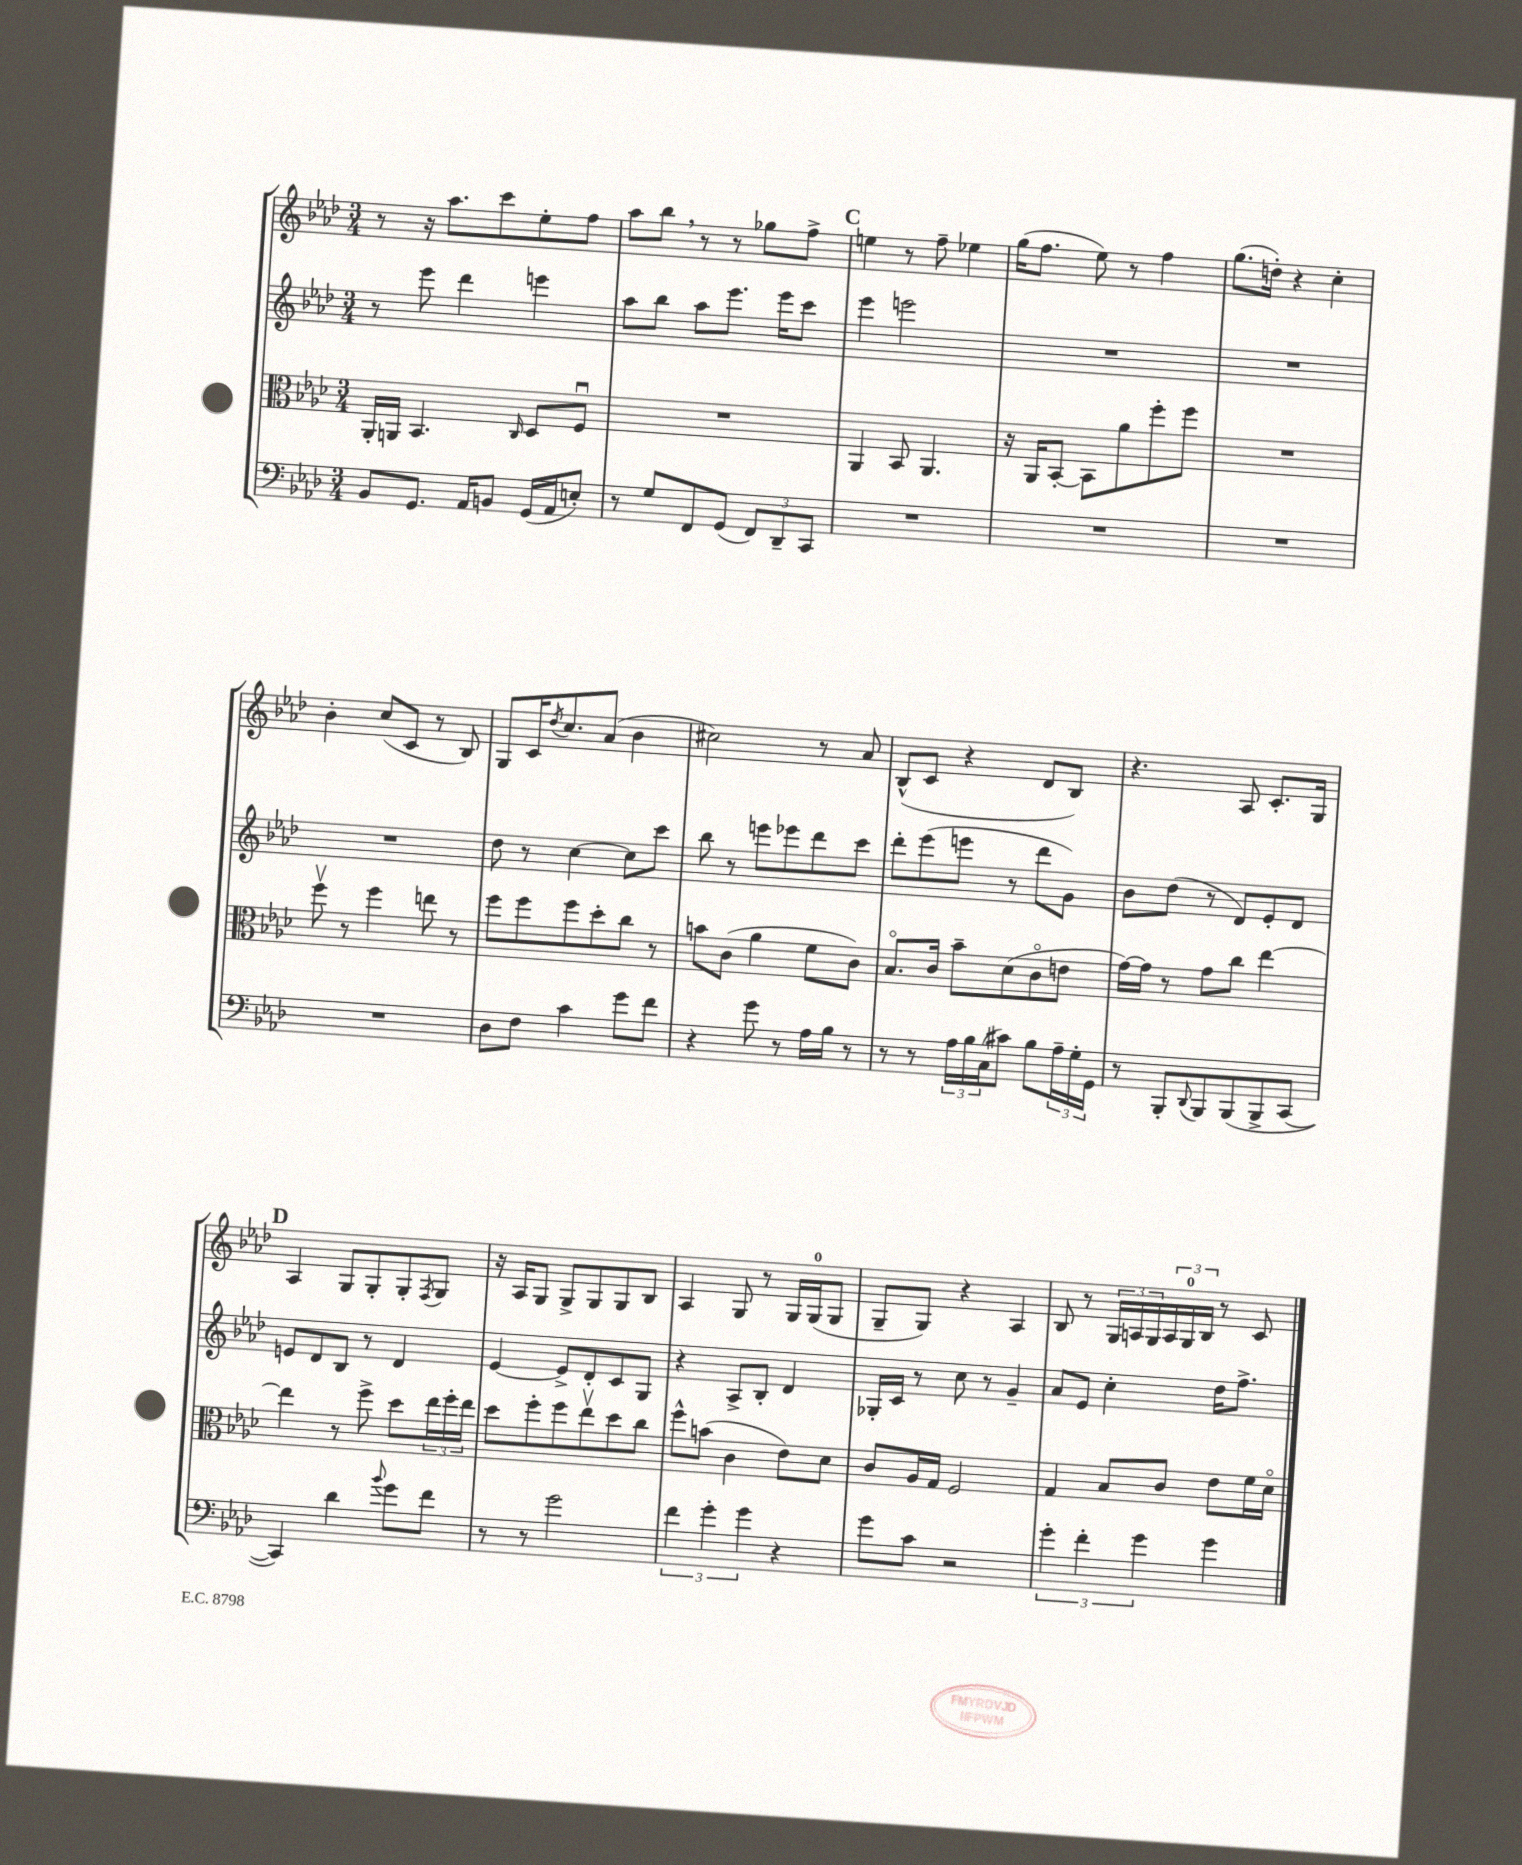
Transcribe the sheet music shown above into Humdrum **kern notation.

**kern	**kern	**kern	**kern
*staff4	*staff3	*staff2	*staff1
*clefF4	*clefC3	*clefG2	*clefG2
*k[b-e-a-d-]	*k[b-e-a-d-]	*k[b-e-a-d-]	*k[b-e-a-d-]
*M3/4	*M3/4	*M3/4	*M3/4
8BB-	16AA-'	8r	8r
.	16AA	.	.
8.GG	4.BB-	8eee-	16r
.	.	.	8.aa-
.	.	4ddd-	.
16AA-	.	.	.
8BB	.	.	8ccc
.	16qqC	.	.
(16GG	8D-	4eee	8ee-'
16AA-	.	.	.
8E')	8Fu	.	8ff
=	=	=	=
8r	2.r	8aa-	8aa-
8G	.	8bb-	8bb-
8FF	.	8aa-	8r
(8GG	.	8.eee-	8r
12FF)	.	.	8gg-
.	.	16eee-	.
12DD-~	.	.	.
.	.	8ccc	8ff^
12CC	.	.	.
=	=	=	=
2.r	4AA-	4eee-	4ee
.	8BB-	2eee	8r
.	4.AA-	.	8ff~
.	.	.	4ee-
=	=	=	=
2.r	16r	2.r	(16gg
.	16AA-	.	8.ff
.	[8BB-'	.	.
.	8BB-]	.	8ee-)
.	8a-	.	8r
.	8ff'	.	4ff
.	8ff	.	.
=	=	=	=
2.r	2.r	2.r	(8.gg
.	.	.	16dd')
.	.	.	4r
.	.	.	4cc'
=	=	=	=
2.r	8ffv	2.r	4b-'
.	8r	.	.
.	4ff	.	(8cc
.	.	.	8c
.	8ee	.	8r
.	8r	.	8B-)
=	=	=	=
8D-	8ff	8dd-	8G
8F	8ff	8r	16c
.	.	.	8qdd-
.	.	.	8.cc
4c	8ff	[4cc	.
.	8dd-'	.	(8a-
8g	8cc	8cc]	4b-
8f	8r	8ccc	.
=	=	=	=
4r	8b	8bb-	2cc#)
.	(8c	8r	.
8g	4a-	8eee	.
8r	.	8eee-	.
16A-	8f	8ddd-	8r
16B-	.	.	.
8r	8c)	8ccc	8a-
=	=	=	=
8r	8.B-o	8ddd-'	(8B-^^
8r	.	(8eee-	8c
.	16c	.	.
24A-	8b-~	8eee	4r
24B-	.	.	.
(24C	.	.	.
8c#)	(8d-	8r	.
8B-	8co	8ddd-	8d-
24A-~	8e	8g)	8B-)
24G'	.	.	.
24GG	.	.	.
=	=	=	=
8r	[16g)	8b-	4.r
.	16g]	.	.
8BBB-'	8r	(8dd-	.
8qqDD-	.	.	.
8BBB-	8g	8r	.
(8BBB-	8cc	8d-)	8A-
8BBB-^	[4ee-	8e-'	8.c'
[8CC	.	8d-	.
.	.	.	16G
=	=	=	=
4CC])	4ee-]	8e	4A-
.	.	8d-	.
4d-	8r	8B-	8G
.	8ff^	8r	8G'
8qqb-	.	.	.
8g	8dd-	4d-	8G'
.	.	.	8qF
8f	24ee-	.	8G
.	24ff'	.	.
.	24ee-	.	.
=	=	=	=
8r	8dd-	[4e-	16r
.	.	.	16A-
8r	8ff'	.	8G
2g	8ff	8e-^]	8G^
.	8ee-v	8d-'	8G
.	8dd-	8c	8G
.	8cc	8G	8B-
=	=	=	=
6f	8ff^^	4r	4A-
.	(8b	.	.
6g'	.	.	.
.	4c	8A-^	8G
6g	.	.	.
.	.	8B-'	8r
4r	8e-)	4d-	16G
.	.	.	(16G
.	8d-	.	8G
=	=	=	=
8g	8c	16G-'	8G~
.	.	16c	.
8c	16A-	8r	8G)
.	16G	.	.
2r	2F	8cc	4r
.	.	8r	.
.	.	4g~	4A-
=	=	=	=
6g'	4G	8a-	8B-
.	.	8e-	8r
6f'	.	.	.
.	8B-	4cc'	24G
.	.	.	24A
6g	.	.	24G
.	8c	.	24A
.	.	.	24G
.	.	.	24B-
4g	8e-	16dd-	8r
.	.	8.ff^	.
.	16f	.	8c
.	16d-o	.	.
==	==	==	==
*-	*-	*-	*-
